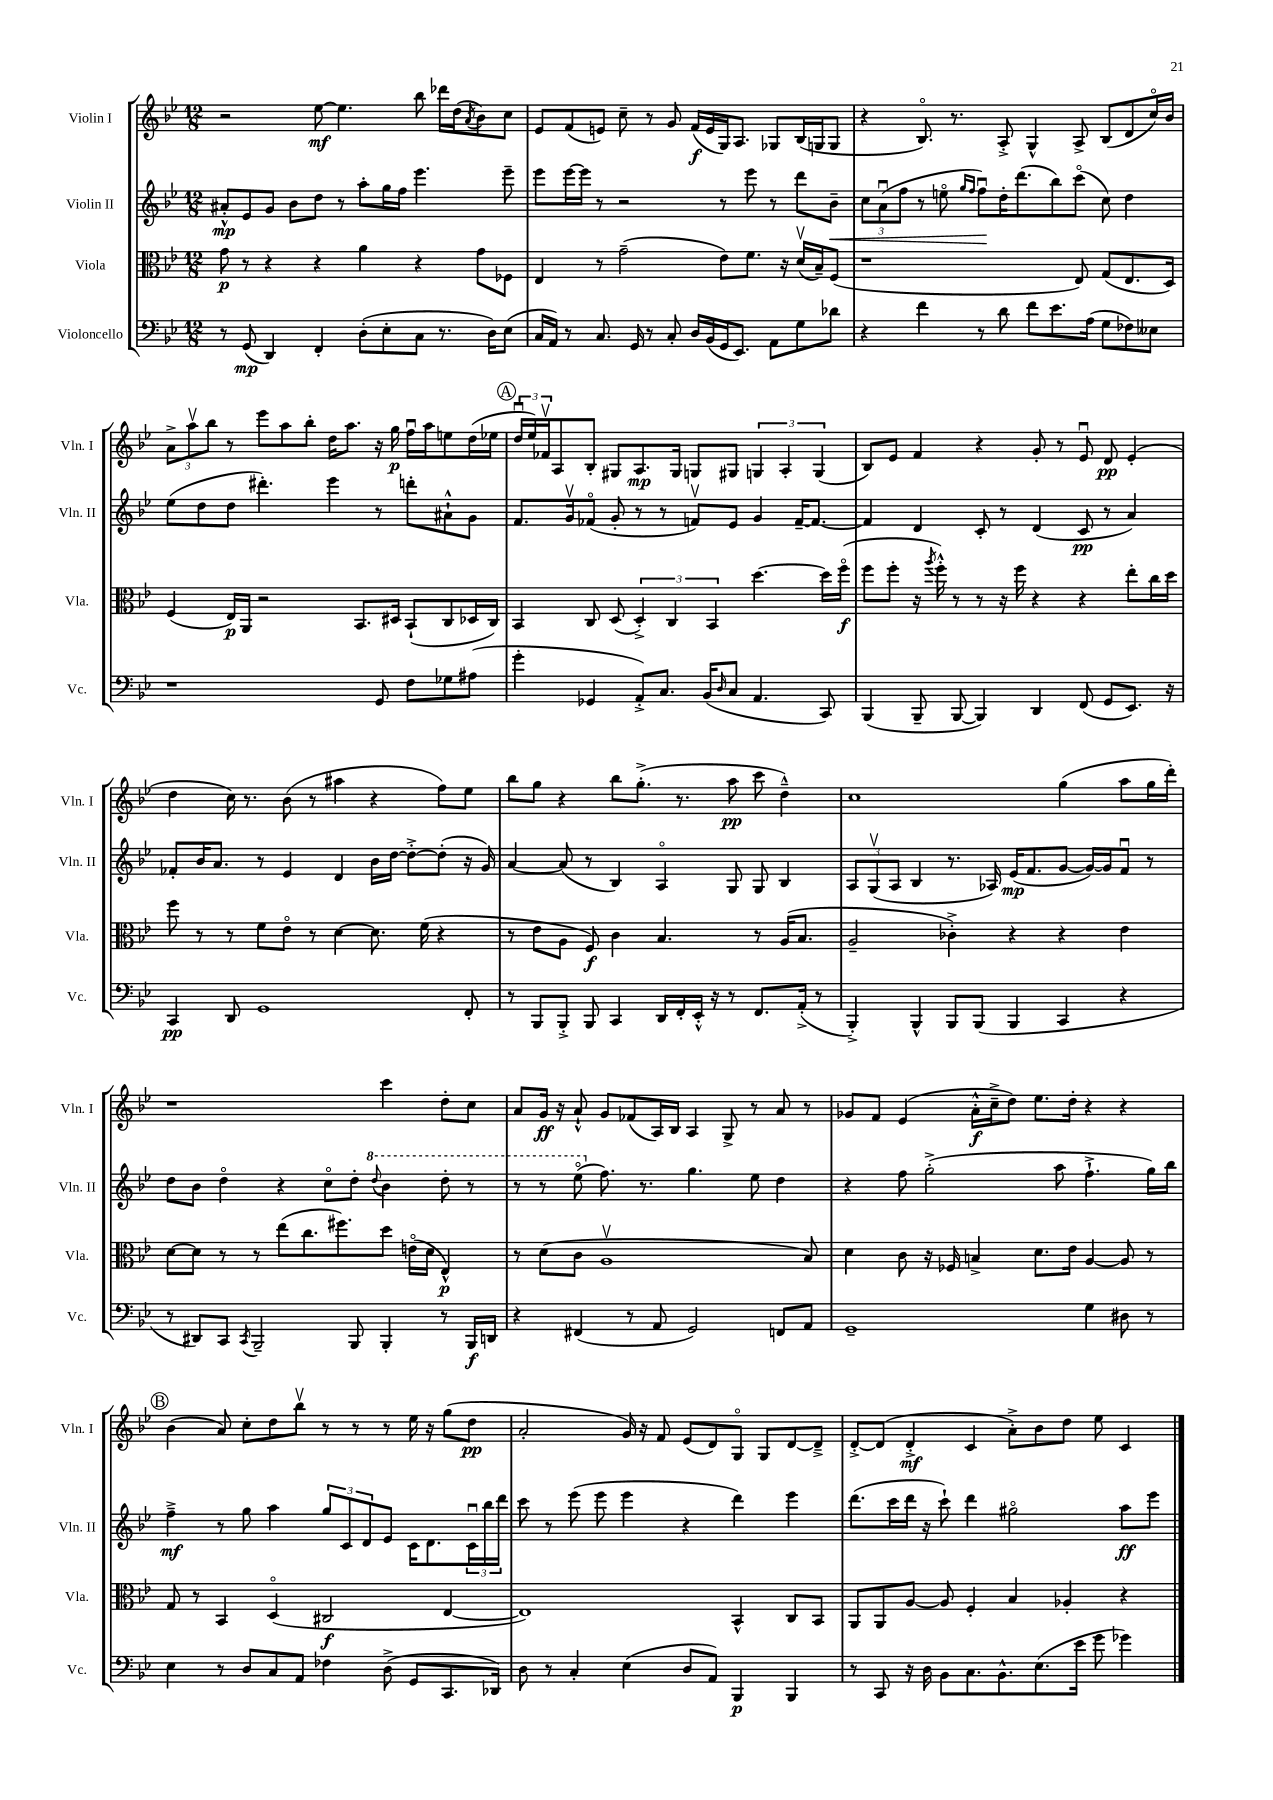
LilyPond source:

<<
\new StaffGroup <<
\new Staff = "s0" \with { instrumentName = "Violin I" shortInstrumentName = "Vln. I" } {
    \clef treble \key bes \major \numericTimeSignature \time 12/8
    r2 ees''8~\mf ees''4. bes''8 des'''16 d''16( \acciaccatura { a'8 } bes'8) c''8 |
    ees'8 f'8( e'8) c''8-- r8 g'8 f'16\f( e'16 g16) a8. ges8 bes16( g16 g8 |
    r4 bes8.\flageolet) r8. a8-.-> g4-^ a8-> bes8( d'8 c''16\flageolet) bes'16 |
    \tuplet 3/2 { a'8-> a''8\upbow bes''8 } r8 ees'''8 a''8 bes''8-. d''16 a''8. r16 g''16\p f''16\downbow a''16 e''8 d''16( ees''16 |
    \mark \markup { \circle "A" } \tuplet 3/2 { d''16\downbow ees''16) fes'16\upbow } a8 bes8-. gis8 a8.\mp gis16 g8 gis8 \tuplet 3/2 { g4 a4-. g4( } |
    bes8) ees'8 f'4 r4 g'8-. r8 ees'8\downbow d'8\pp ees'4-.( |
    d''4 c''16) r8. bes'8( r8 ais''4 r4 f''8) ees''8 |
    bes''8 g''8 r4 bes''8 g''8.-.->( r8. a''8\pp c'''8 d''4---^) |
    c''1 g''4( a''8 g''16 d'''16-.) |
    r1 c'''4 d''8-. c''8 |
    a'8 g'16\ff r16 a'8-!-^ g'8 fes'8( a16) bes16 a4 g8-> r8 a'8 r8 |
    ges'8 f'8 ees'4( a'16-.-^\f c''16---> d''8) ees''8. d''16-. r4 r4 |
    \mark \markup { \circle "B" } bes'4( a'8) c''8-. d''8 bes''8\upbow r8 r8 r8 ees''16 r16 g''8( d''8\pp |
    a'2-. g'16) r16 f'8 ees'8( d'8) g8\flageolet g8 d'8~ d'8---> |
    d'8~-.-> d'8( d'4-.->\mf c'4 a'8-.->) bes'8 d''8 ees''8 c'4 \bar "|." |
}
\new Staff = "s1" \with { instrumentName = "Violin II" shortInstrumentName = "Vln. II" } {
    \clef treble \key bes \major \numericTimeSignature \time 12/8
    ais'8-.-^\mp ees'8 g'8 bes'8 d''8 r8 a''8-. g''16 f''16 ees'''4. ees'''8-- |
    ees'''8 ees'''16~ ees'''16 r8 r2 r8 ees'''8 r8 d'''8 bes'8--\< |
    \tuplet 3/2 { c''8 a'8\downbow( f''8 } r8 e''8\flageolet \grace { g''16 f''16 } f''8\downbow\!) d''16-. d'''8.( bes''8) c'''8\flageolet( c''8) d''4 |
    ees''8( d''8 d''8 dis'''4.-.) ees'''4 r8 d'''8-. ais'8-!-^ g'8 |
    \mark \markup { \circle "A" } f'8. g'16\upbow fes'8\flageolet( g'8-. r8 r8 f'8\upbow) ees'8 g'4 f'16~-- f'8.~ |
    f'4 d'4 c'8-. r8 d'4( c'8\pp r8 a'4) |
    fes'8-. bes'16 a'8. r8 ees'4 d'4 bes'16 d''16~ d''8~-.-> d''8-.( r16 g'16) |
    a'4~ a'8( r8 bes4) a4\flageolet g8 g8 bes4 |
    \tuplet 3/2 { a8 g8\upbow( a8 } bes4 r8. aes16) ees'16\mp( f'8. g'8~ g'16~) g'16 f'8\downbow r8 |
    d''8 bes'8 d''4\flageolet r4 c''8\flageolet d''8-. \ottava #1 \appoggiatura { d'''8 } bes''4 d'''8-. r8 |
    r8 r8 ees'''8\flageolet( \ottava #0 f''8.) r8. g''4. ees''8 d''4 |
    r4 f''8 g''2-.->( a''8 f''4.-!-> g''16) bes''16 |
    \mark \markup { \circle "B" } f''4--->\mf r8 g''8 a''4 \tuplet 3/2 { g''8 c'8 d'8 } ees'8 c'16 d'8. \tuplet 3/2 { c'16\downbow bes''16 d'''16 } |
    c'''8 r8 ees'''8( ees'''8 ees'''4 r4 d'''4) ees'''4 |
    d'''8.( c'''16 d'''16 r16 c'''8-!) d'''4 gis''2\flageolet a''8\ff ees'''8 \bar "|." |
}
\new Staff = "s2" \with { instrumentName = "Viola" shortInstrumentName = "Vla." } {
    \clef alto \key bes \major \numericTimeSignature \time 12/8
    g'8\p r8 r4 r4 a'4 r4 g'8 fes8 |
    ees4 r8 g'2--( ees'8) f'8. r16 d'16\upbow( bes16--) f8( |
    r1 ees8) g8( ees8. d16) |
    f4( ees16\p) a,16 r2 bes,8. dis16 bes,8-!( c8 des16 c16) |
    \mark \markup { \circle "A" } bes,4 c8 d8( \tuplet 3/2 { d4-.->) c4 bes,4 } d''4.~ d''16 f''16\flageolet\f( |
    f''8 f''8-. r16 \acciaccatura { a''8 } f''16-.-^) r8 r8 r16 f''16 r4 r4 ees''8-. c''16 d''16 |
    f''8 r8 r8 f'8 ees'8\flageolet r8 d'4~ d'8. f'16( r4 |
    r8 ees'8 a8 f8\f) c'4 bes4. r8 a16( bes8. |
    a2-- ces'4-.->) r4 r4 ees'4 |
    d'8~ d'8 r8 r8 ees''8( c''8. fis''8.) d''8 e'16\flageolet( d'16 ees4-^\p) |
    r8 d'8( c'8 a1\upbow bes8) |
    d'4 c'8 r16 fes16 b4-> d'8. ees'16 a4~ a8 r8 |
    \mark \markup { \circle "B" } g8 r8 bes,4 d4\flageolet( cis2\f ees4~ |
    ees1) bes,4-^ c8 bes,8 |
    a,8 a,8 a8~ a8 f4-. bes4 aes4-. r4 \bar "|." |
}
\new Staff = "s3" \with { instrumentName = "Violoncello" shortInstrumentName = "Vc." } {
    \clef bass \key bes \major \numericTimeSignature \time 12/8
    r8 g,8\mp( d,4) f,4-. d8-.( ees8-. c8 r8. d16) ees8( |
    c16 a,16) r8 c8. g,16 r8 c8-. d16 bes,16( g,16 ees,8.) a,8 g8 des'8 |
    r4 f'4 r8 d'8 f'8 ees'8. a16( g8 fes8) eeses8 |
    r1 g,8 f8 ges8 ais8( |
    \mark \markup { \circle "A" } g'4-. ges,4 a,8-.->) c8. bes,16( \grace { d16 } c8 a,4. c,8) |
    bes,,4( bes,,8-- bes,,8~ bes,,4) d,4 f,8( g,8 ees,8.) r16 |
    c,4\pp d,8 g,1 f,8-. |
    r8 bes,,8 bes,,8-.-> bes,,8 c,4 d,16 f,16-. ees,16-.-^ r16 r8 f,8. a,16-.->( r8 |
    bes,,4-.->) bes,,4-^ bes,,8 bes,,8( bes,,4 c,4 r4 |
    r8 dis,8) c,8 \acciaccatura { c,8 } bes,,2-- bes,,8 bes,,4-. r8 bes,,16\f d,16 |
    r4 fis,4( r8 a,8 g,2) f,8 a,8 |
    g,1-- g4 dis8 r8 |
    \mark \markup { \circle "B" } ees4 r8 d8 c8 a,8 fes4 d8->( g,8 c,8. des,16) |
    d8 r8 c4-. ees4( d8 a,8) bes,,4\p bes,,4 |
    r8 c,8 r16 d16 bes,8 c8. bes,8.-^ ees8.( ees'16 g'8 ges'4) \bar "|." |
}
>>
>>
\layout { \context { \Score \remove "Bar_number_engraver" } }
